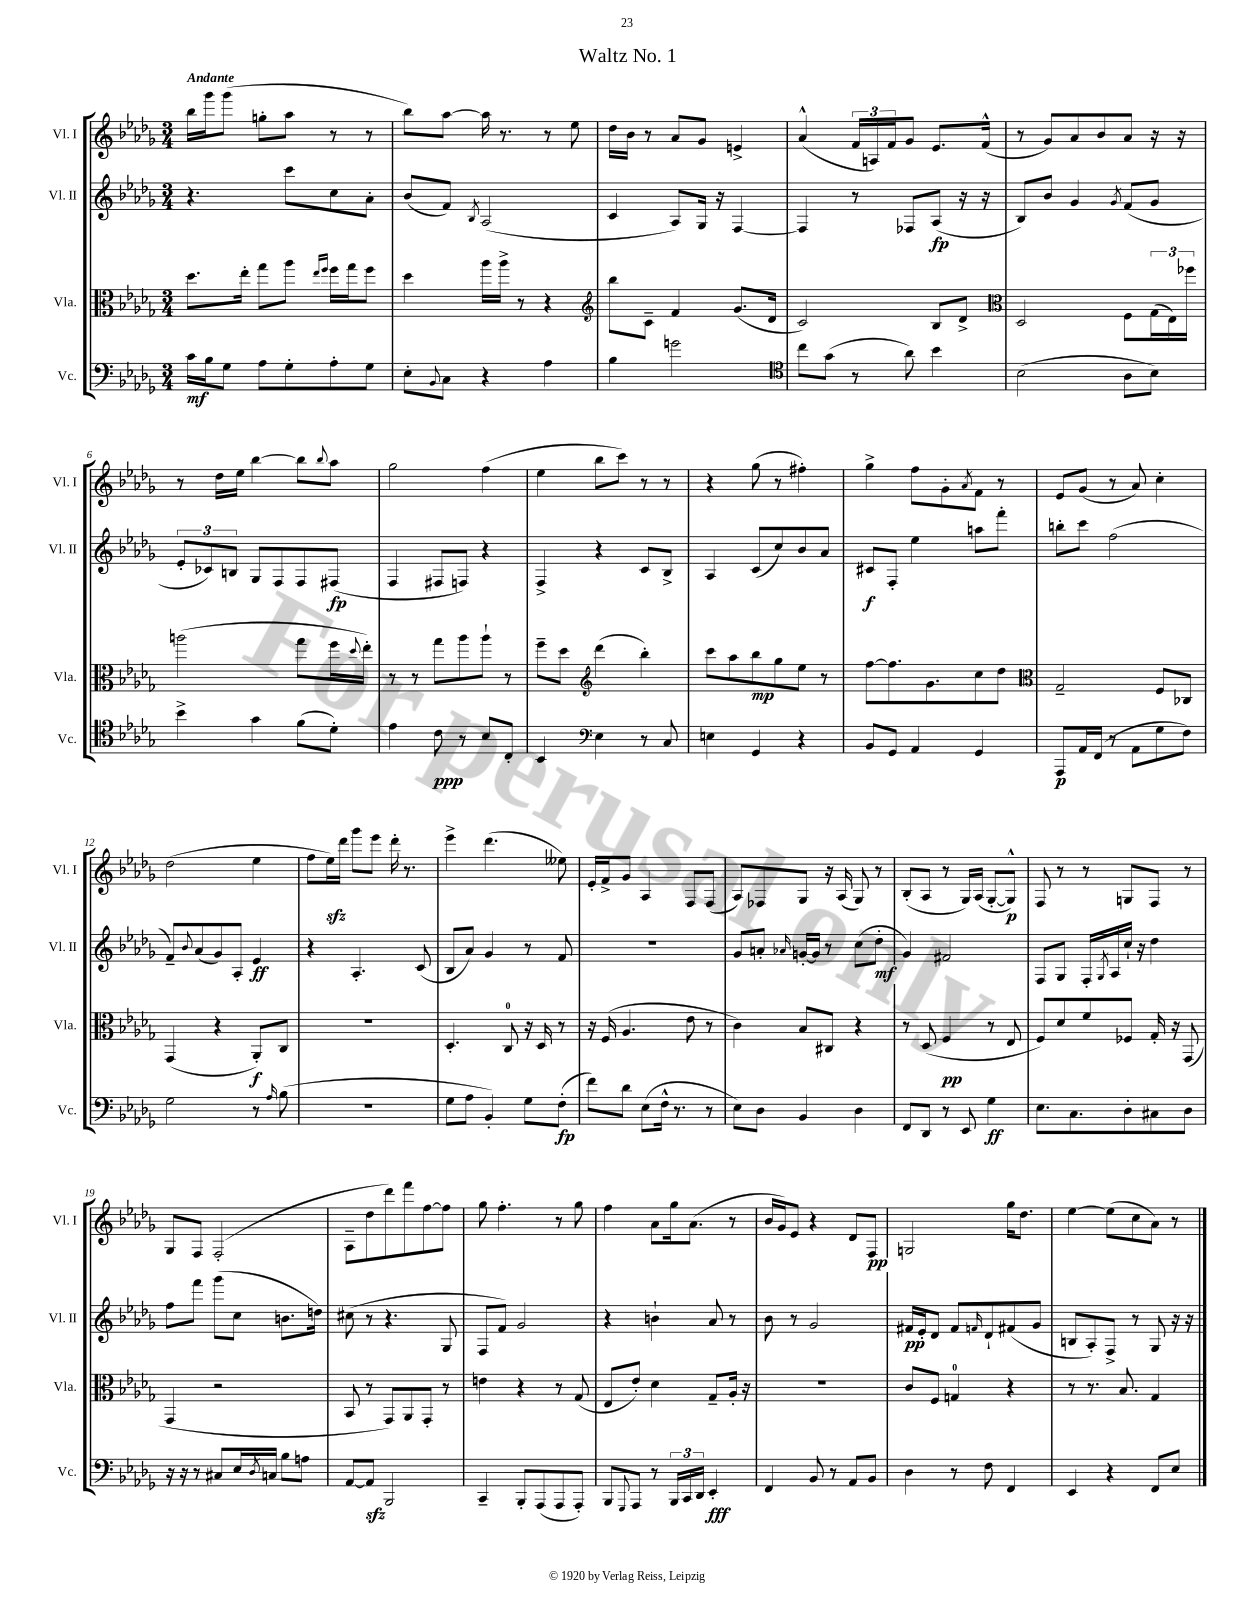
\header { title = "Waltz No. 1" }
<<
\new StaffGroup <<
\new Staff = "s0" \with { instrumentName = "Vl. I" shortInstrumentName = "Vl. I" } {
    \clef treble \key des \major \numericTimeSignature \time 3/4 \tempo "Andante"
    bes''16 ges'''16 ges'''8( g''8-. aes''8 r8 r8 |
    bes''8) aes''8~ aes''16 r8. r8 ees''8 |
    des''16 bes'16 r8 aes'8 ges'8 e'4-> |
    aes'4-^( \tuplet 3/2 { f'16 a16) f'16 } ges'8 ees'8. f'16-^( |
    r8 ges'8) aes'8 bes'8 aes'8 r16 r16 |
    r8 des''16 ees''16 bes''4~ bes''8 \appoggiatura { bes''8 } aes''8 |
    ges''2 f''4( |
    ees''4 bes''8 c'''8) r8 r8 |
    r4 ges''8( r8 fis''4-.) |
    ges''4-> f''8 ges'8-. \acciaccatura { aes'8 } f'8 r8 |
    ees'8 ges'8( r8 aes'8) c''4-. |
    des''2( ees''4 |
    f''8 ees''16\sfz) des'''16 ges'''8 ees'''8 des'''16-. r8. |
    ees'''4-> des'''4.( eeses''8) |
    ees'16-. f'16-> ges'8 aes4 f8 f8( |
    aes8) fes8 ges8 r16 aes16( ges8) r8 |
    bes8-.( aes8 r8 ges16) aes16( ges8~-. ges8-^\p) |
    f8 r8 r8 g8 f8 r8 |
    ges8 f8 f2-.( |
    aes8-- des''8 des'''8) f'''8 f''8~ f''8 |
    ges''8 f''4.-. r8 ges''8 |
    f''4 aes'8 ges''16 aes'8.( r8 |
    bes'16 ges'16) ees'8 r4 des'8 f8\pp |
    g2 ges''16 des''8. |
    ees''4~ ees''8( c''8 aes'8) r8 \bar "|." |
}
\new Staff = "s1" \with { instrumentName = "Vl. II" shortInstrumentName = "Vl. II" } {
    \clef treble \key des \major \numericTimeSignature \time 3/4
    r4. c'''8 c''8 aes'8-. |
    bes'8( f'8) \acciaccatura { bes8 } aes2( |
    c'4 aes8) ges16 r16 f4~ |
    f4 r8 fes8 aes8\fp( r16 r16 |
    bes8) bes'8 ges'4 \acciaccatura { ges'8 } f'8( ges'8 |
    \tuplet 3/2 { ees'8-. ces'8) b8 } ges8 f8 f8 fis8\fp( |
    f4 fis8 f8) r4 |
    f4-> r4 c'8 bes8-> |
    aes4 c'8( c''8) bes'8 aes'8 |
    cis'8\f f8-. ees''4 a''8 f'''8-. |
    b''8-. c'''8 f''2( |
    f'8--) \appoggiatura { bes'8 } aes'8( ges'8) aes8-. ees'4\ff |
    r4 aes4.-. c'8( |
    bes8 aes'8) ges'4 r8 f'8 |
    R2. |
    ges'8 a'8-. \grace { aes'16 } g'16~-. g'16 r8 c''8( des''8-.\mf |
    ges'4) fis'2 |
    f8 ges8 f16-. \acciaccatura { ges8 } aes16 c''16-! r16 des''4 |
    f''8 f'''8 ges'''8( c''8 b'8. d''16) |
    cis''8( r8 r4. ges8 |
    f8 f'8) ges'2 |
    r4 b'4-! aes'8 r8 |
    bes'8 r8 ges'2 |
    fis'16\pp ees'16-. des'8 fis'8 \grace { f'16 } des'8-! fis'8( ges'8 |
    b8 aes8-.) f8-> r8 ges8 r16 r16 \bar "|." |
}
\new Staff = "s2" \with { instrumentName = "Vla." shortInstrumentName = "Vla." } {
    \clef alto \key des \major \numericTimeSignature \time 3/4
    des''8. ees''16-. ges''8 aes''8 \grace { ees''16 f''16 } f''16 ges''16 f''8 |
    des''4 aes''16 aes''16-> r8 r4 |
    \clef treble bes''8 c'8-- f'4 ges'8.( des'16 |
    c'2) bes8 des'8-> |
    \clef alto des2 f8 \tuplet 3/2 { ges16( ees16) fes''16 } |
    a''2( ges''8 f''16 \appoggiatura { des''8 } ees''16-.) |
    r8 r8 ges''8 aes''8 aes''8-! r8 |
    f''8-- des''8 \clef treble des'''4( bes''4-.) |
    c'''8 aes''8 bes''8\mp ges''8 ees''8 r8 |
    f''8~ f''8. ges'8. c''8 des''8 |
    \clef alto ges2-- f8 ces8 |
    ges,4( r4 aes,8-.\f) c8 |
    R2. |
    des4.-. c8-0 r16 des16 r8 |
    r16 f16( aes4. ees'8 r8 |
    c'4) bes8 cis8 r4 |
    r8 des8( f4\pp r8 ees8 |
    f8) des'8 f'8 fes8 ges16-. r16 ges,8( |
    ges,4 r2 |
    bes,8 r8 ges,8) aes,8 ges,8-. r8 |
    e'4 r4 r8 ges8( |
    ees8 ees'8-.) des'4 ges8-- aes16-. r16 |
    R2. |
    c'8 f8 g4-0 r4 |
    r8 r8. bes8. ges4 \bar "|." |
}
\new Staff = "s3" \with { instrumentName = "Vc." shortInstrumentName = "Vc." } {
    \clef bass \key des \major \numericTimeSignature \time 3/4
    c'16\mf bes16 ges8 aes8 ges8-. aes8-. ges8 |
    ees8-. \appoggiatura { bes,8 } c8 r4 aes4 |
    bes4 g'2 |
    \clef tenor c''8 ges'8( r8 aes'8) bes'4 |
    bes2( aes8 bes8) |
    bes'4-> ges'4 f'8( des'8-.) |
    ees'4 c'8\ppp r8 bes8 c8-. |
    bes,4 \clef bass ees4 r8 c8 |
    e4 ges,4 r4 |
    bes,8 ges,8 aes,4 ges,4 |
    aes,,8\p aes,16 f,16( r8 aes,8 ges8 f8) |
    ges2 r8 \grace { aes16 } bes8( |
    R2. |
    ges8 aes8 bes,4-.) ges8 f8-.\fp( |
    f'8) des'8 ees8( f16-^ r8. r8 |
    ees8) des8 bes,4 des4 |
    f,8 des,8 r8 ees,8 ges4\ff |
    ees8. c8. des8-. cis8 des8 |
    r16 r16 r8 cis8 ees16 \acciaccatura { des8 } c16 bes8 a8 |
    aes,8~ aes,8\sfz bes,,2 |
    c,4-- bes,,8-. aes,,8( aes,,8 aes,,8-.) |
    bes,,8 \appoggiatura { ges,,8 } aes,,8 r8 \tuplet 3/2 { bes,,16 c,16 des,16 } ees,4-.\fff |
    f,4 bes,8 r8 aes,8 bes,8 |
    des4 r8 f8 f,4 |
    ees,4 r4 f,8 ees8 \bar "|." |
}
>>
>>
